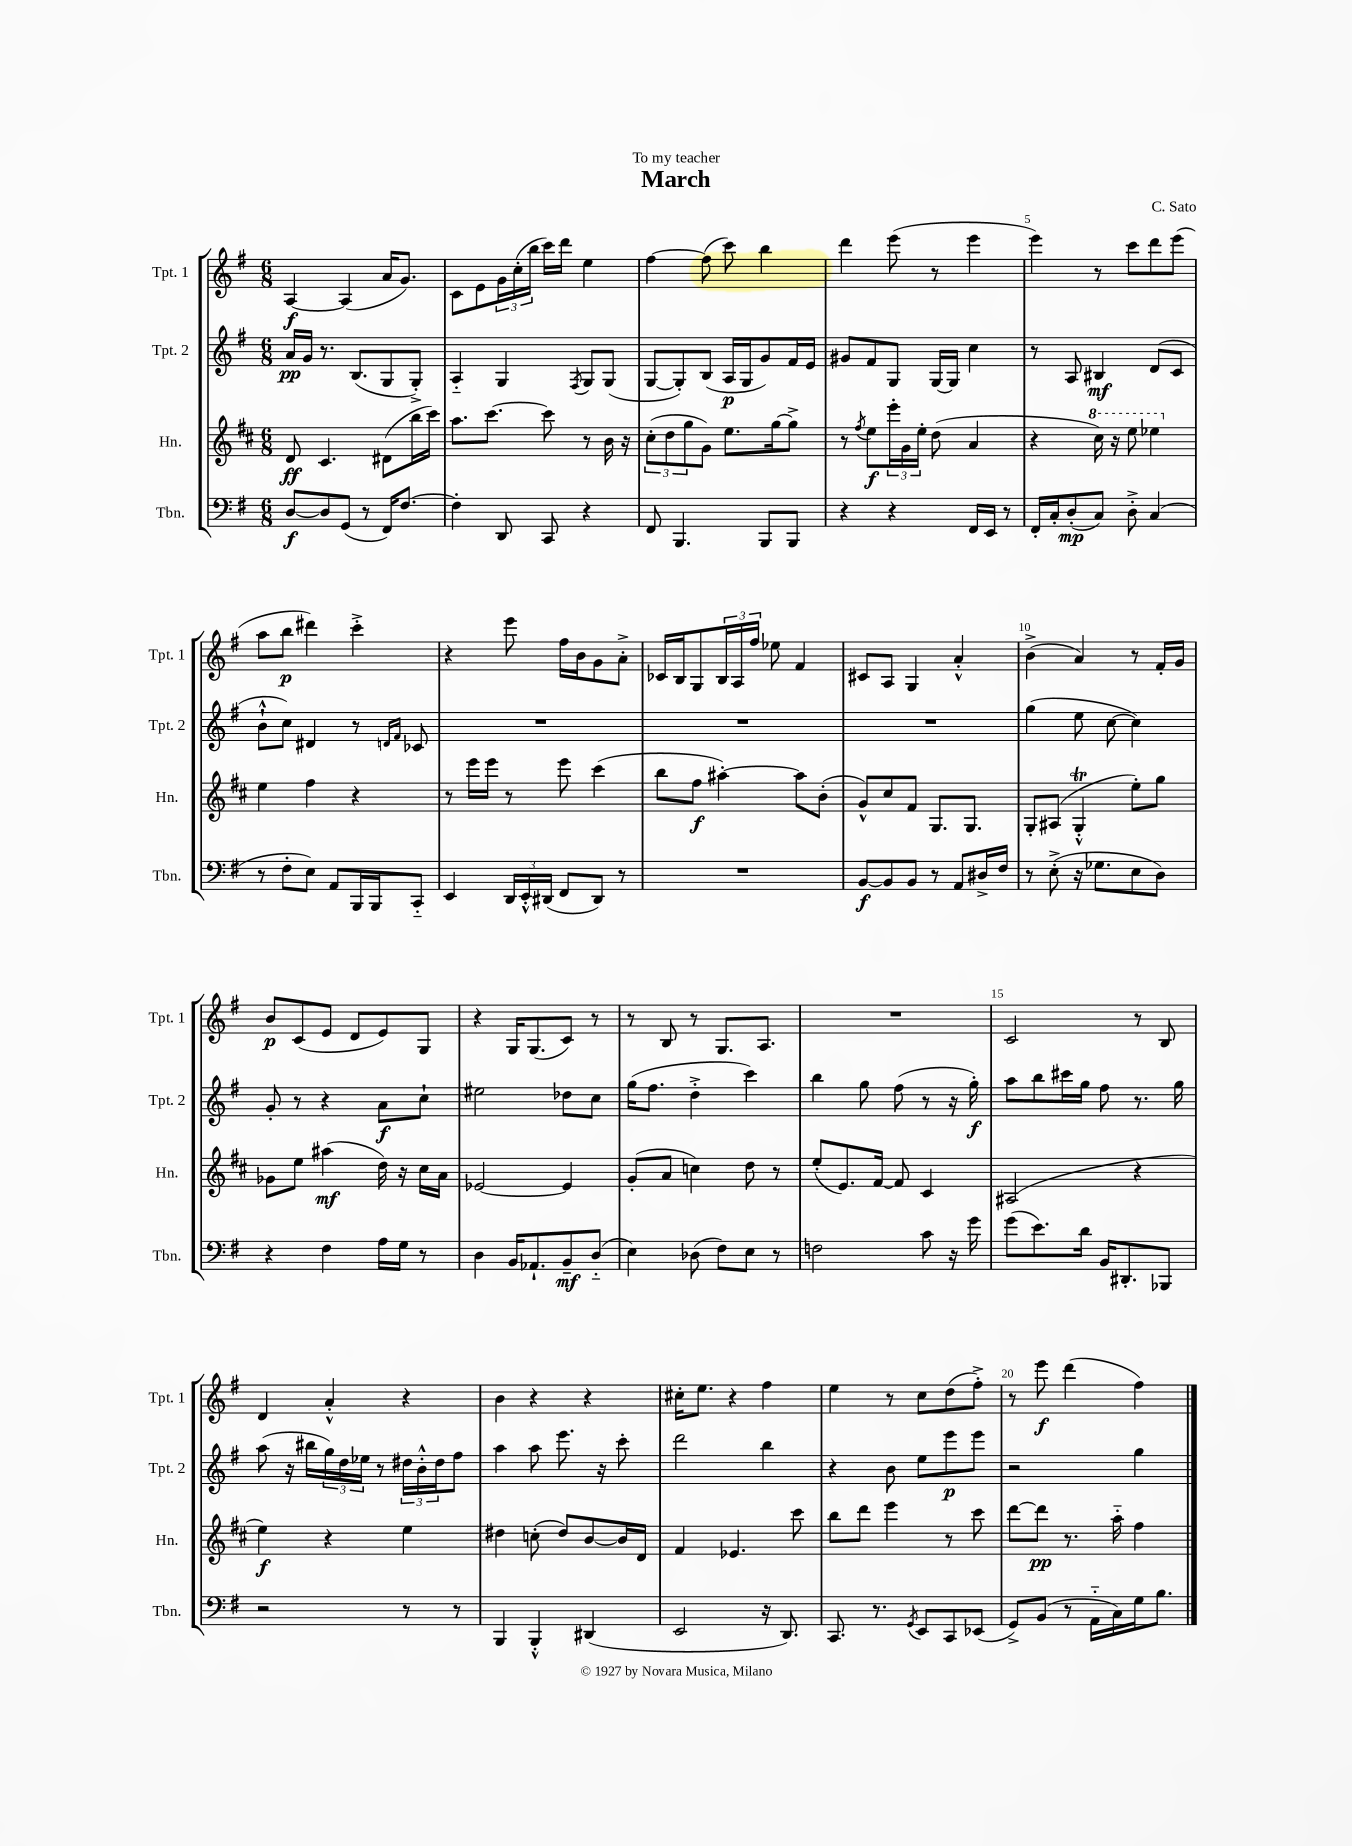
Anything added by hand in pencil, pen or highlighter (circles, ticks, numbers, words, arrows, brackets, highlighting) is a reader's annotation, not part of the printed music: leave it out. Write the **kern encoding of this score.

**kern	**kern	**kern	**kern
*staff4	*staff3	*staff2	*staff1
*clefF4	*clefG2	*clefG2	*clefG2
*k[f#]	*k[f#c#]	*k[f#]	*k[f#]
*M6/8	*M6/8	*M6/8	*M6/8
[8D	8d	16a	[4A
.	.	16g	.
8D]	4.c#	8.r	.
(8GG	.	.	(4A]
.	.	(8.B	.
8r	.	.	.
16FF#)	(8d#	8G	16a
[8.F#	.	.	8.g)
.	16bb	8G'^)	.
.	16ccc#)	.	.
=	=	=	=
4F#']	8.aa	4A'~	8c
.	.	.	8e
.	[8.ccc#	.	.
8DD	.	4G	24g
.	.	.	(24cc'
.	.	.	24bb
8CC	8ccc#]	.	16ccc)
.	.	.	16ddd
.	.	8qF#	.
4r	8r	8G	4ee
.	16b	(8G	.
.	16r	.	.
=	=	=	=
8FF#	(12cc#'	[8G	[4ff#
.	12dd	.	.
4.BBB	.	8G'])	.
.	12gg	.	.
.	8g)	(8B	(8ff#]
.	8.ee	16A	8ccc)
.	.	16G	.
8BBB	.	8g)	4bb
.	[16gg	.	.
8BBB	8gg^]	16f#	.
.	.	16e	.
=	=	=	=
4r	8r	8g#	4ddd
.	8qff#	.	.
.	8ee	8f#	.
4r	24eee'	8G	(8eee
.	24g	.	.
.	24ee'	.	.
.	(8dd	[16G	8r
.	.	16G]	.
16FF#	4a	4cc	4eee
16EE	.	.	.
8r	.	.	.
=	=	=	=
16FF#'	4r	8r	4eee)
16C'	.	.	.
(8D'	.	8A	.
8C)	16ccc#)	4B#	8r
.	16r	.	.
8D'^	8eee	.	8ccc
(4C	4eee-	(8d	8ddd
.	.	8c	(8eee
=	=	=	=
8r	4ee	8b`^^	8aa
8F#'	.	8cc)	8bb
8E)	4ff#	4d#	4ddd#)
8AA	.	.	.
16BBB	4r	8r	4ccc'^
16BBB	.	.	.
.	.	16qqd	.
.	.	16qqf#	.
8CC'~	.	8c-	.
=	=	=	=
4EE	8r	2.r	4r
.	16eee	.	.
.	16eee	.	.
24DD	8r	.	8eee
24EE'^^	.	.	.
(24DD#	.	.	.
8FF#	8eee	.	16ff#
.	.	.	16b
8DD#)	(4ccc#	.	8g
8r	.	.	8a'^
=	=	=	=
2.r	8bb	2.r	16c-
.	.	.	16B
.	8ff#	.	8G
.	[4aa#')	.	24B
.	.	.	24A
.	.	.	24ff#
.	.	.	8ee-
.	8aa#]	.	4f#
.	(8b'	.	.
=	=	=	=
[8BB	8g^^)	2.r	8c#
8BB]	8cc#	.	8A
8BB	8f#	.	4G
8r	8.G	.	.
8AA	.	.	4a'^^
.	8.G	.	.
16D#^	.	.	.
16F#	.	.	.
=	=	=	=
8r	8G'	(4gg	(4b^
(8E'^	(8A#	.	.
16r	4G'^^	8ee	4a)
8.G-	.	.	.
.	.	[8cc	.
8E	8ee')	4cc])	8r
8D)	8gg	.	16f#'
.	.	.	16g
=	=	=	=
4r	8g-	8g'	8b
.	8ee	8r	(8c
4F#	(4aa#	4r	8e
.	.	.	8d
16A	16dd)	8a	8e)
16G	16r	.	.
8r	16cc#	8cc`	8G
.	16a	.	.
=	=	=	=
4D	[2e-	2ee#	4r
16BB	.	.	16G
8.AA-`	.	.	(8.G
8BB~	4e-]	8dd-	8c)
(8D'~	.	8cc	8r
=	=	=	=
4E)	(8g'	(16gg	8r
.	.	8.ff#	.
.	8a	.	8B
(8D-	4cc)	4dd'^	8r
8F#)	.	.	8.G
8E	8dd	4ccc)	.
.	.	.	8.A
8r	8r	.	.
=	=	=	=
2F	(8ee'	4bb	2.r
.	8.e)	.	.
.	.	8gg	.
.	[16f#	.	.
.	8f#]	(8ff#	.
8c	4c#	8r	.
16r	.	16r	.
16g	.	16gg')	.
=	=	=	=
(8g	(2A#	8aa	2c
8.e)	.	8bb	.
.	.	16ccc#	.
16d	.	16gg	.
16BB	.	8ff#	.
8.DD#'	.	.	.
.	4r	8.r	8r
8BBB-	.	.	8B
.	.	16gg	.
=	=	=	=
2r	4ee)	(8aa	4d
.	.	16r	.
.	.	16bb#	.
.	4r	24gg)	4a'^^
.	.	24dd	.
.	.	24ee-	.
.	.	8r	.
8r	4ee	24dd#	4r
.	.	24b'^^	.
.	.	24dd#	.
8r	.	8ff#	.
=	=	=	=
4BBB	4dd#	4aa	4b
4BBB'^^	(8cc'	8aa	4r
.	8dd#)	8.eee	.
(4DD#	[8b	.	4r
.	.	16r	.
.	16b]	8ccc'	.
.	16d	.	.
=	=	=	=
2EE	4f#	2ddd	16cc#'
.	.	.	8.ee
.	4.e-	.	4r
16r	.	4bb	4ff#
8.DD)	.	.	.
.	8ccc#	.	.
=	=	=	=
8.CC	8bb	4r	4ee
.	8ddd	.	.
8.r	.	.	.
.	4eee	8b	8r
8qGG	.	.	.
8EE	.	8ee	8cc
8CC	8r	8eee	(8dd
(8EE-	8ccc#	8eee	8ff#'^)
=	=	=	=
8GG^)	[8ddd	2r	8r
(8BB	8ddd]	.	8eee
8r	8.r	.	(4ddd
16AA'~	.	.	.
16C)	16aa'~	.	.
16G	4ff#	4gg	4ff#)
8.B	.	.	.
==	==	==	==
*-	*-	*-	*-
